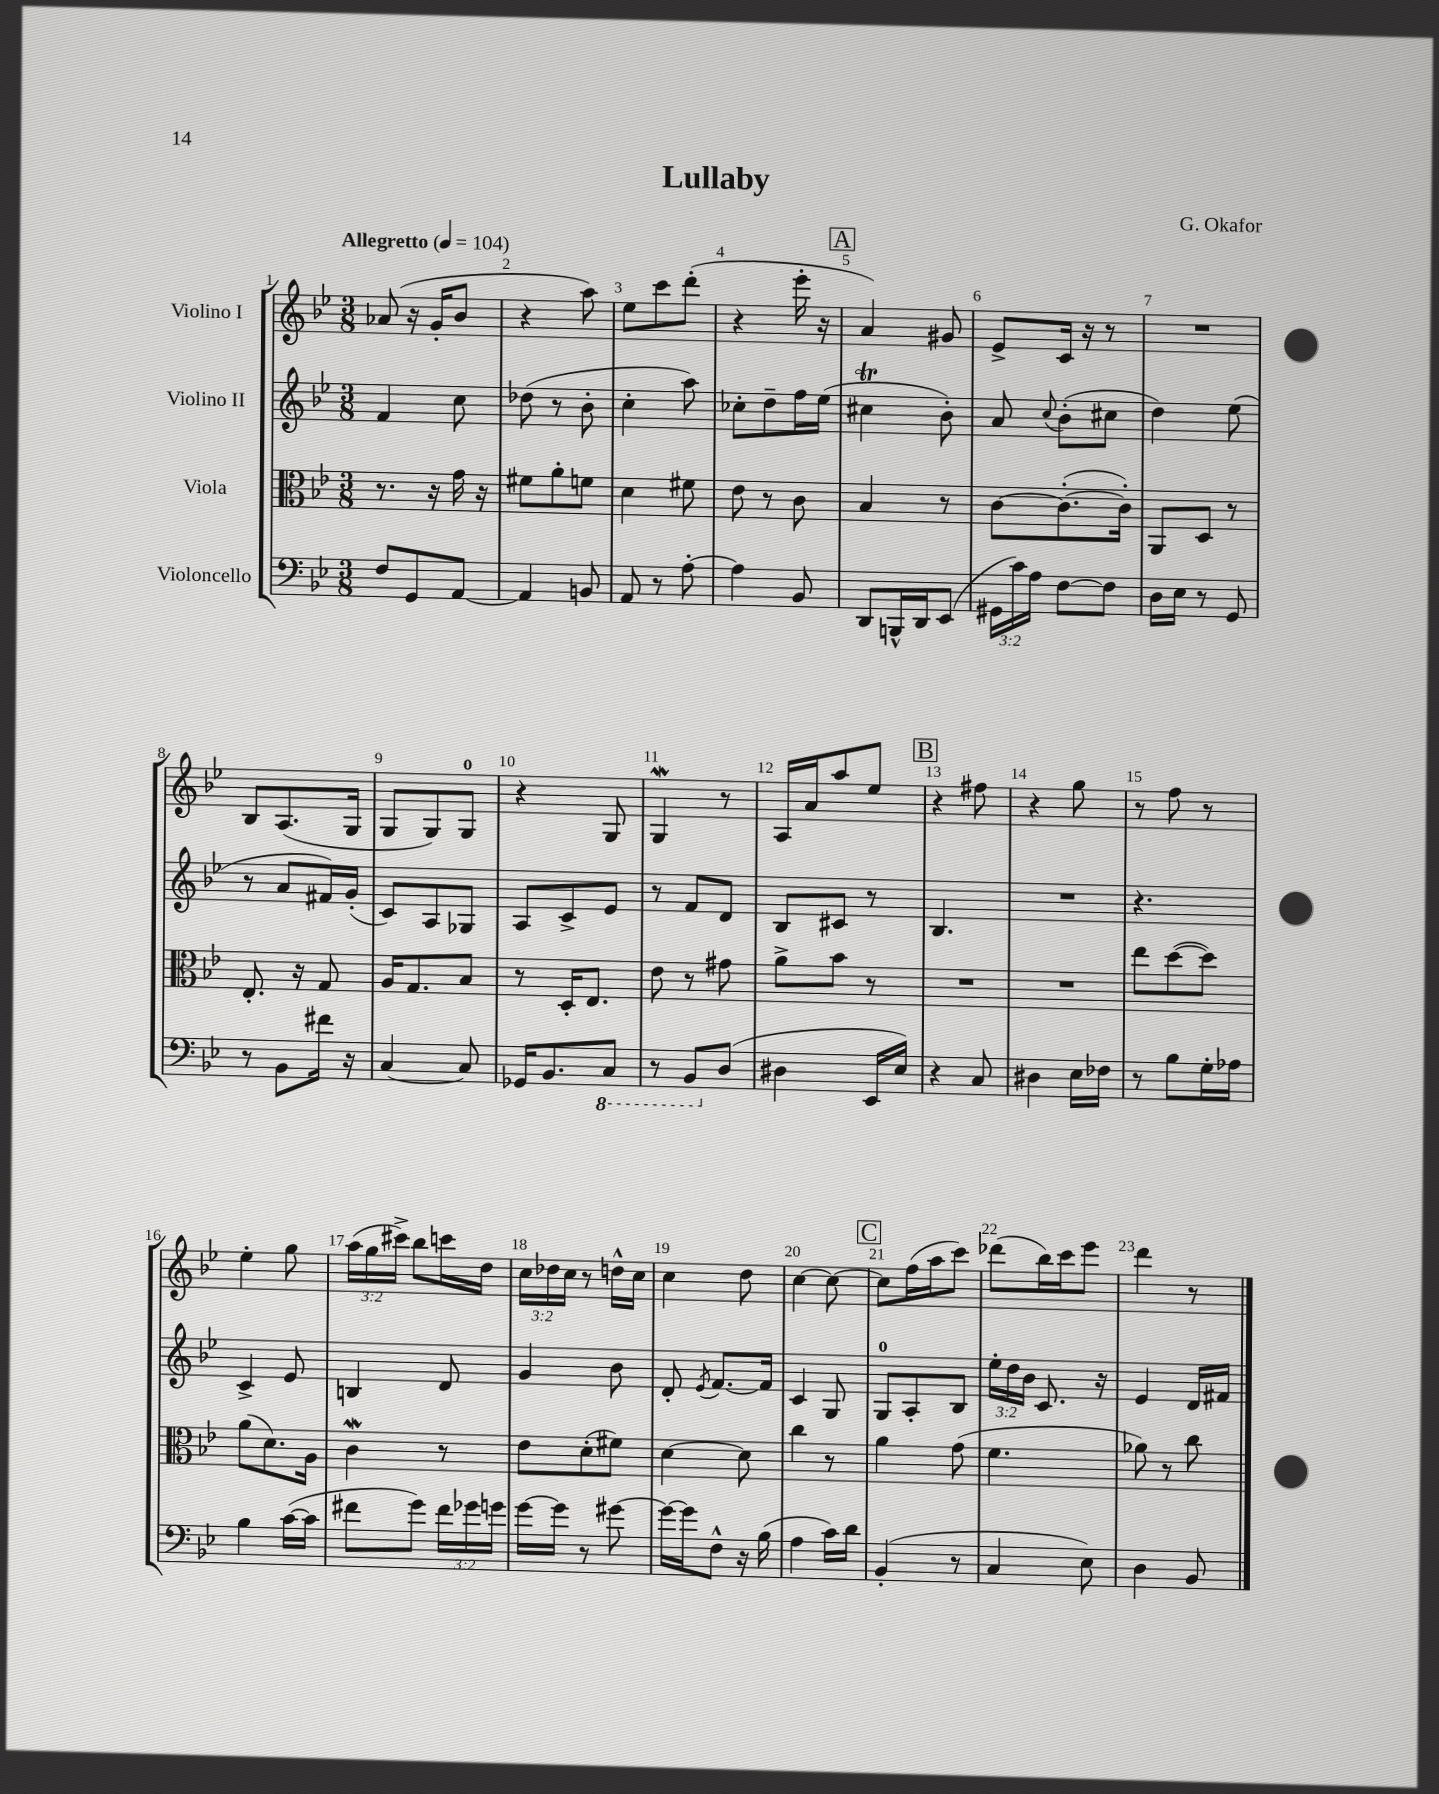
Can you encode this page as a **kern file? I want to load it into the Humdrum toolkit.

**kern	**kern	**kern	**kern
*staff4	*staff3	*staff2	*staff1
*clefF4	*clefC3	*clefG2	*clefG2
*k[b-e-]	*k[b-e-]	*k[b-e-]	*k[b-e-]
*M3/8	*M3/8	*M3/8	*M3/8
*MM104	*MM104	*MM104	*MM104
8F	8.r	4f	(8a-
8GG	.	.	16r
.	16r	.	16g'
[8AA	16g	8cc	8b-
.	16r	.	.
=	=	=	=
4AA]	8f#	(8dd-	4r
.	8a'	8r	.
8BB	8f	8b-'	8aa)
=	=	=	=
8AA	4d	4cc'	8ee-
8r	.	.	8ccc
[8A'	8f#	8aa)	(8ddd'
=	=	=	=
4A]	8e-	8cc-'	4r
.	8r	8dd~	.
8BB-	8c	16ff	16eee-'
.	.	(16ee-	16r
=	=	=	=
8DD	4B-	4cc#	4a)
16BBB^^	.	.	.
16DD	.	.	.
(8EE-	8r	8b-')	8g#
=	=	=	=
24GG#	[8c	8a	8e-^
24c)	.	.	.
24A	.	.	.
.	.	8qqcc	.
[8F	(8.c'_	(8b-'	16c
.	.	.	16r
8F]	.	8cc#	8r
.	16c'])	.	.
=	=	=	=
16D	8AA	4dd)	4.r
16E-	.	.	.
8r	8D	.	.
8GG	8r	(8ee-	.
=	=	=	=
8r	8.E-'	8r	8B-
8BB-	.	8a	(8.A
.	16r	.	.
16f#	8G	16f#)	.
16r	.	(16g'	16G
=	=	=	=
[4C	16A	8c)	8G
.	8.G	.	.
.	.	8A	8G)
8C]	8B-	8G-	8G
=	=	=	=
16GG-	8r	8A	4r
8.BB-	.	.	.
.	16D'	8c^	.
.	8.E-	.	.
8CC	.	8e-	8G
=	=	=	=
8r	8e-	8r	4G
8BBB-	8r	8f	.
(8D	8g#	8d	8r
=	=	=	=
4D#	8a^	8B-	16A
.	.	.	16a
.	8b-	8c#	8aa
16EE-	8r	8r	8ee-
16E-)	.	.	.
=	=	=	=
4r	4.r	4.B-	4r
8C	.	.	8ff#
=	=	=	=
4D#	4.r	4.r	4r
16E-	.	.	8gg
16F-	.	.	.
=	=	=	=
8r	8ee-	4.r	8r
8B-	([8dd	.	8ff
16G'	8dd])	.	8r
16A-	.	.	.
=	=	=	=
4B-	(8a	4c^	4ee-'
.	8.d)	.	.
([16c	.	8e-	8gg
16c]	16A	.	.
=	=	=	=
8f#	4c	4B	(24aa
.	.	.	24gg
.	.	.	24ccc#^)
8g)	.	.	8bb-
24f#	8r	8d	16ccc
24g-	.	.	.
.	.	.	16dd
24g	.	.	.
=	=	=	=
[16g	8e-	4g	24cc
.	.	.	24dd-
16g]	.	.	.
.	.	.	24cc
8r	(8d'	.	8r
[8g#	8f#)	8b-	16dd^^
.	.	.	16cc
=	=	=	=
16g#_	[4d	8d'	4cc
16g#]	.	.	.
.	.	8qe-	.
8F^^	.	[8.f	.
16r	8d]	.	8dd
(16B-	.	16f]	.
=	=	=	=
4A	4cc	4c	[4cc
16c)	8r	8G	8cc_
16d	.	.	.
=	=	=	=
(4BB-'	4a	8G	8cc]
.	.	8A'	(16ff
.	.	.	16aa
8r	(8g	8B-	8ccc)
=	=	=	=
4C	4.f	24ee-'	(8ddd-
.	.	24dd	.
.	.	24b-	.
.	.	8.c	16bb-)
.	.	.	16ccc
8E-)	.	.	8eee-
.	.	16r	.
=	=	=	=
4D	8a-)	4e-	4ddd
.	8r	.	.
8BB-	8cc	16d	8r
.	.	16f#	.
==	==	==	==
*-	*-	*-	*-
